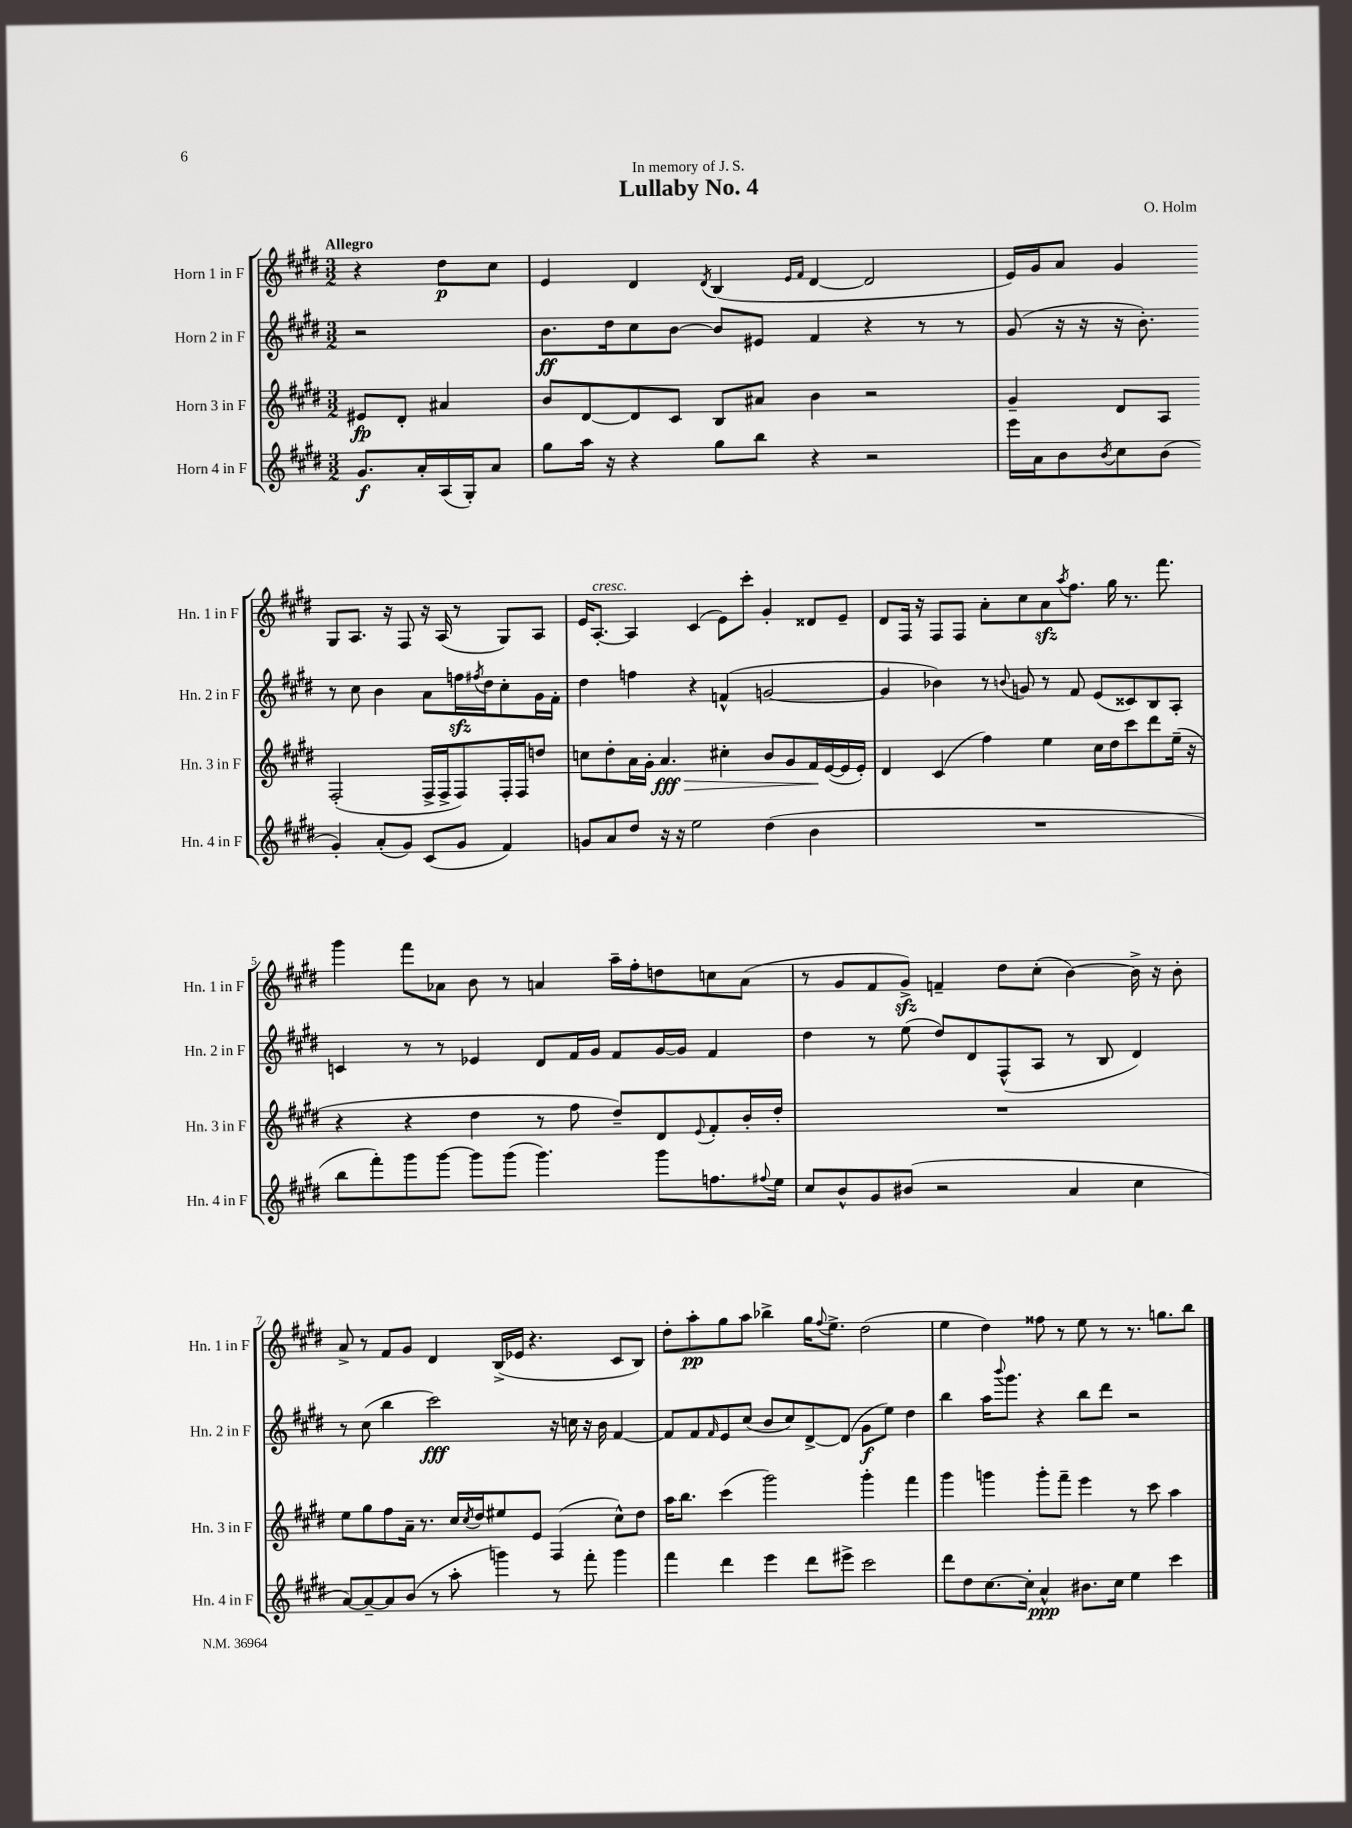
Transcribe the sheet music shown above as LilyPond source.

\header { title = "Lullaby No. 4" composer = "O. Holm" dedication = "In memory of J. S." }
<<
\new StaffGroup <<
\new Staff = "s0" \with { instrumentName = "Horn 1 in F" shortInstrumentName = "Hn. 1 in F" } {
    \clef treble \key e \major \numericTimeSignature \time 3/2 \partial 2 \tempo "Allegro"
    r4 dis''8\p cis''8 |
    e'4 dis'4 \acciaccatura { dis'8 } b4( \grace { e'16 fis'16 } dis'4~ dis'2 |
    e'16) gis'16 a'8 gis'4 gis8 a8. r16 fis8 r16 a16( r8 gis8) a8 |
    e'16 a8.~-.^\markup { \italic "cresc." } a4 cis'4( e'8) cis'''8-. gis'4-. disis'8 e'8-- |
    dis'8 fis16 r16 fis8 fis8 a'8-. cis''8 a'8\sfz \acciaccatura { a''8 } fis''8. gis''16 r8. fis'''8. |
    gis'''4 fis'''8 aes'8 b'8 r8 a'4 a''16-- fis''16-. d''8 c''8 a'8( |
    r8 gis'8 fis'8 gis'8->\sfz) f'4-- dis''8 cis''8-.( b'4~) b'16-> r16 b'8-. |
    a'8-> r8 fis'8 gis'8 dis'4 b16->( ees'16 r4. cis'8 b8) |
    dis''8-. a''8-.\pp gis''8 a''8 bes''4-> gis''16 \appoggiatura { fis''8 } e''8.-> dis''2( |
    e''4 dis''4) fisis''8 r8 e''8 r8 r8. g''8. b''8 \bar "|." |
}
\new Staff = "s1" \with { instrumentName = "Horn 2 in F" shortInstrumentName = "Hn. 2 in F" } {
    \clef treble \key e \major \numericTimeSignature \time 3/2 \partial 2
    r2 |
    b'8.\ff dis''16 cis''8 b'8~ b'8 eis'8 fis'4 r4 r8 r8 |
    gis'8( r16 r16 r16 b'8.-.) r8 cis''8 b'4 a'8 f''16\sfz \acciaccatura { fis''8 } dis''16 cis''8-. gis'16 fis'16-. |
    dis''4 f''4 r4 f'4-^( g'2~ |
    g'4 bes'4) r8 \appoggiatura { b'8 } g'8 r8 fis'8 e'8( cisis'8) b8 a8-. |
    c'4 r8 r8 ees'4 dis'8 fis'16 gis'16 fis'8 gis'16~ gis'16 fis'4 |
    dis''4 r8 e''8( dis''8) dis'8 fis8-^( a8 r8 b8 dis'4) |
    r8 cis''8( b''4 cis'''2\fff) r16 c''16 r16 b'16 fis'4~ |
    fis'8 fis'8 \grace { fis'16 } e'8 cis''8( b'8 cis''8) dis'8~-> dis'8( gis'8\f e''8) dis''4 |
    b''4 a''16 \appoggiatura { b'''8 } gis'''8. r4 b''8 dis'''8 r2 \bar "|." |
}
\new Staff = "s2" \with { instrumentName = "Horn 3 in F" shortInstrumentName = "Hn. 3 in F" } {
    \clef treble \key e \major \numericTimeSignature \time 3/2 \partial 2
    eis'8\fp dis'8-. ais'4 |
    b'8 dis'8~ dis'8 cis'8 b8 ais'8 b'4 r2 |
    gis'4-- dis'8 a8 fis2-.( fis16-> fis16-> fis8) fis16-. fis16 d''8 |
    c''8 dis''8-. a'16 gis'16-. a'4.\fff\> cis''4-. b'8 gis'8 fis'16\! e'16~( e'16 e'16-.) |
    dis'4 cis'4( fis''4) e''4 cis''16 dis''16 cis'''8 dis'''8 e''16--( r16 |
    r4 r4 dis''4 r8 fis''8 dis''8--) dis'8 \appoggiatura { e'8 } fis'8-. b'16-. dis''16-. |
    R1. |
    e''8 gis''8 fis''8 a'16-- r8. cis''16 \acciaccatura { cis''8 } dis''16 eis''8 e'8 fis4( cis''8-^) dis''8 |
    a''16 b''8. cis'''4( gis'''2) gis'''4-. fis'''4 |
    gis'''4 g'''4 g'''8-. fis'''8-- e'''4 r8 cis'''8 a''4 \bar "|." |
}
\new Staff = "s3" \with { instrumentName = "Horn 4 in F" shortInstrumentName = "Hn. 4 in F" } {
    \clef treble \key e \major \numericTimeSignature \time 3/2 \partial 2
    gis'8.\f a'16-. a16( gis16-.) a'8 |
    gis''8 a''16 r16 r4 gis''8 b''8 r4 r2 |
    e'''16 a'16 b'8 \acciaccatura { b'8 } cis''8 b'8( gis'4-.) a'8-.( gis'8) cis'8( gis'8 fis'4) |
    g'8 a'8 dis''8 r16 r16 e''2 dis''4( b'4 |
    R1. |
    b''8 fis'''8-.) gis'''8 gis'''8~ gis'''8 gis'''8( gis'''4.) gis'''8 f''8. \appoggiatura { fis''8 } e''16 |
    cis''8 b'8-^ gis'8 bis'8( r2 a'4 cis''4 |
    a'8~) a'8~-- a'8 b'8( r8 a''8-. g'''4) r8 fis'''8-. g'''4 |
    fis'''4 dis'''4 e'''4 dis'''8 eis'''8-> cis'''2 |
    dis'''8 dis''8 cis''8.~ cis''16-. a'4-^\ppp bis'8. cis''16 e''4 cis'''4 \bar "|." |
}
>>
>>
